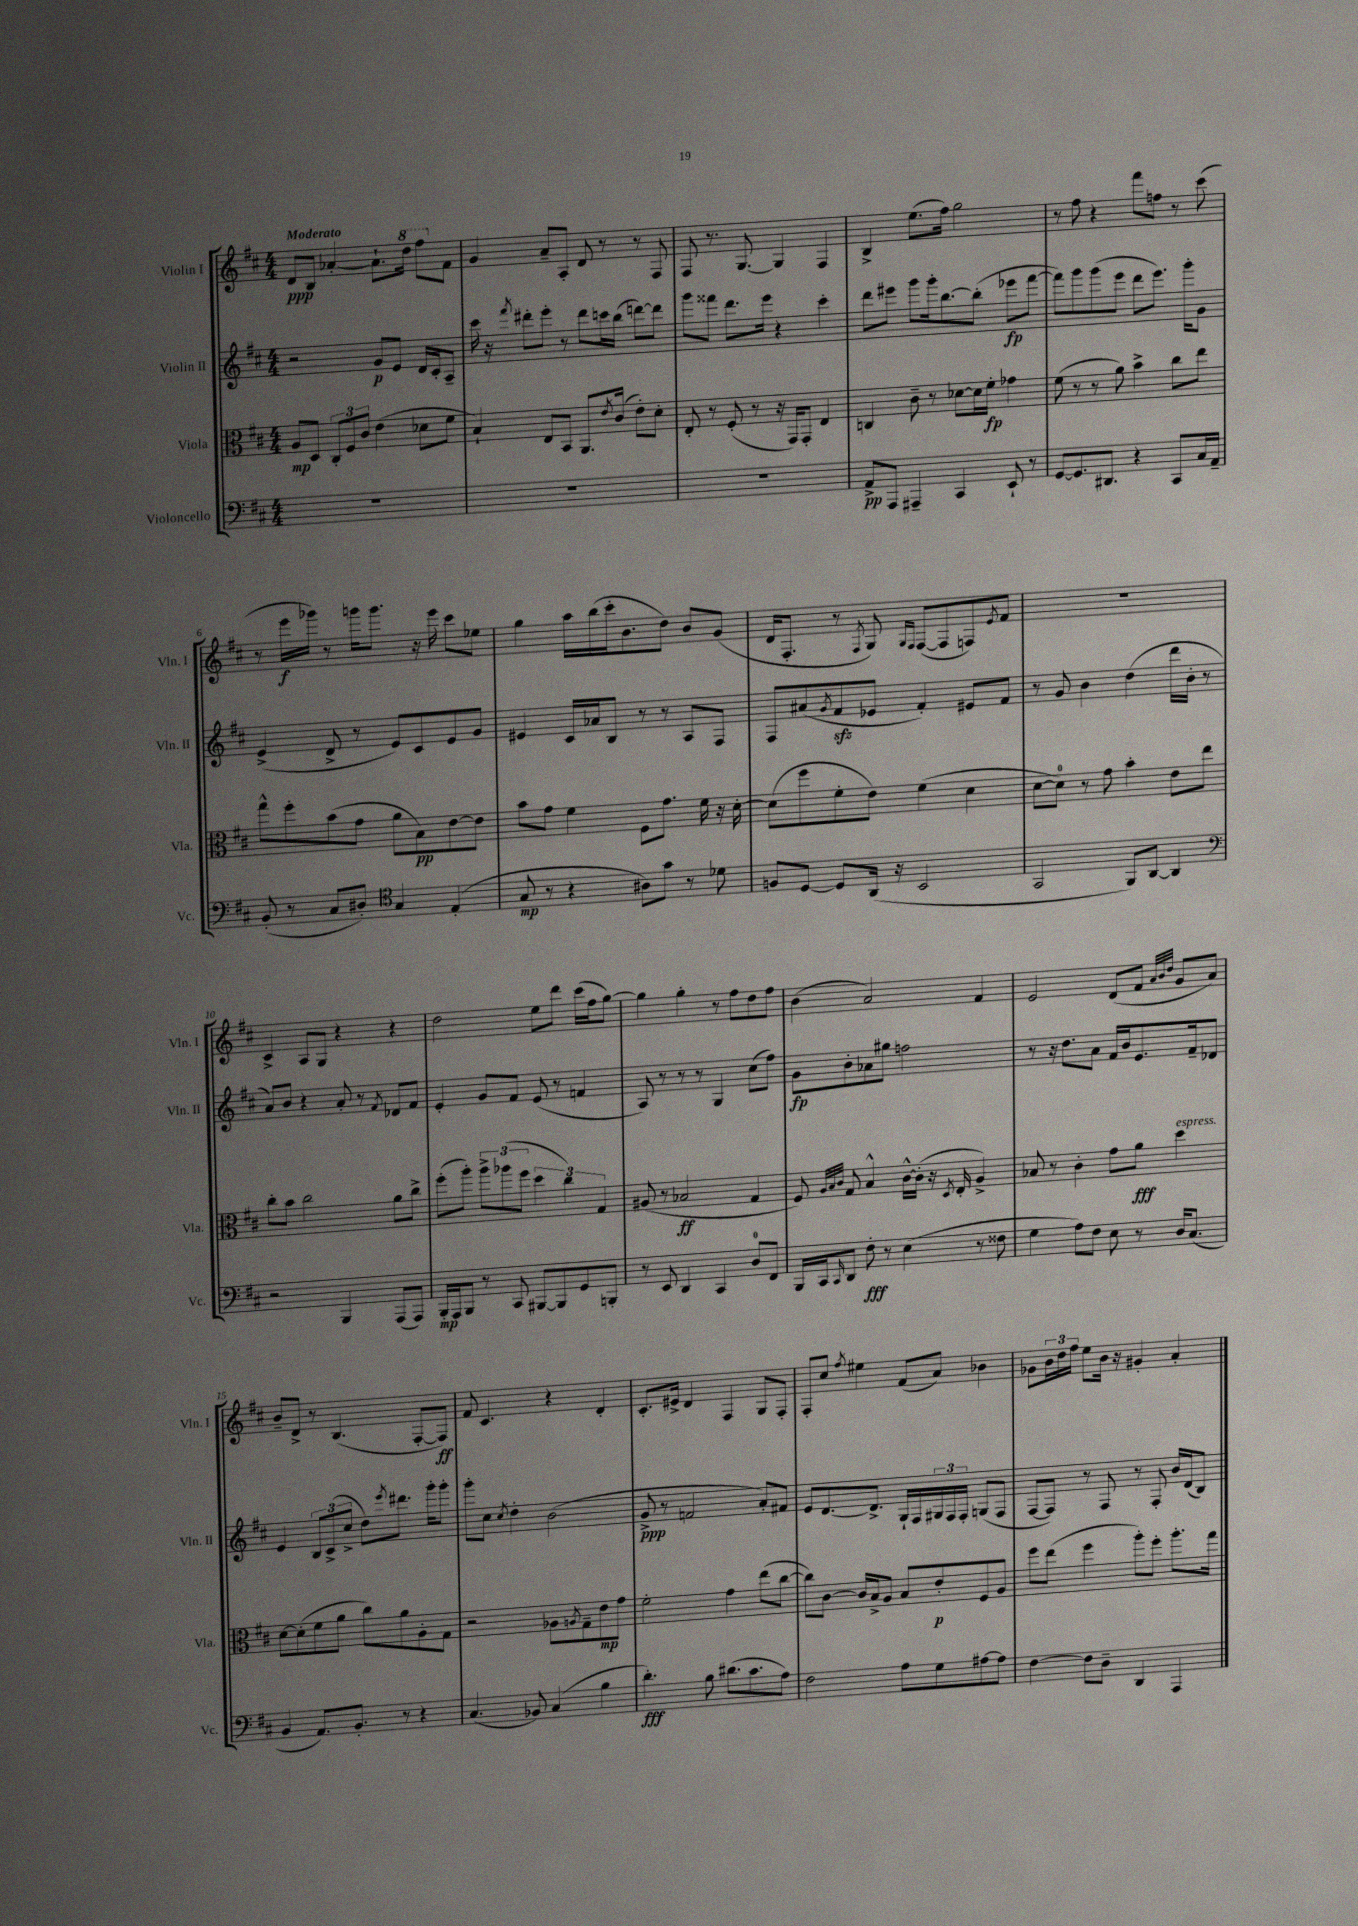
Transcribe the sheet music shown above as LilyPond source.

<<
\new StaffGroup <<
\new Staff = "s0" \with { instrumentName = "Violin I" shortInstrumentName = "Vln. I" } {
    \clef treble \key d \major \numericTimeSignature \time 4/4 \tempo "Moderato"
    d'8\ppp b8 aes'4~-. aes'8.-! \ottava #1 d'''16 fis'''8 \ottava #0 fis'8 |
    g'4 a'8-- a8-. d'8 r8 r8 fis8 |
    fis8 r8. g8.~ g4 fis4 |
    b4-> e''8.( fis''16) g''2 |
    r8 fis''8 r4 fis'''8 f''8 r8 cis'''8( |
    r8 e'''16\f ges'''16) r8 g'''16 g'''8. r16 e'''16 cis'''8 ees''8 |
    g''4 a''16 b''16( cis'''16-. b'8. d''8) b'8 g'8( |
    d'16 fis8.-. r8 \acciaccatura { fis8 } g8) \grace { g16 fis16 } fis8~( fis8 f8) \acciaccatura { e'8 } fis'8 |
    R1 |
    cis'4-> a8 g8 r4 r4 |
    d''2 e''8 d'''8 cis'''16( fis''16 g''8~) |
    g''4 g''4-. r8 fis''8 d''8 fis''8 |
    b'4( a'2) fis'4 |
    e'2 d'8( fis'8 \grace { a'32 b'32 d''32 } g'8 a'8) |
    b'8-- d'8-> r8 b4.( fis8~-. fis8\ff) |
    fis'8 cis'4. r4 d'4-. |
    cis'8.-. eis'16-> d'4 fis4 g8 fis8-. |
    fis8-. cis''8 \acciaccatura { fis''8 } eis''4 fis'8( a'8) bes'4 |
    ges'8 \tuplet 3/2 { b'16 d''16 fis''16 } e''8 b'16 r16 gis'4-. a'4-. \bar "|." |
}
\new Staff = "s1" \with { instrumentName = "Violin II" shortInstrumentName = "Vln. II" } {
    \clef treble \key d \major \numericTimeSignature \time 4/4
    r2 g'8\p e'8 d'16 cis'16-. a8-- |
    cis'''16 r16 \acciaccatura { fis'''8 } dis'''8-. e'''8-. r8 dis'''8 c'''16 b''16( d'''8~) d'''8 |
    g'''8 fisis'''8 d'''8. e'''16 r4 cis'''4-. |
    d'''8 eis'''8 g'''8 g'''16-. b''8.~ b''8-.( ees'''8\fp fis'''8~ |
    fis'''8) g'''8 g'''8( e'''8 d'''8 e'''8.) g'''16-. g'8 |
    e'4->( d'8-> r8 e'8) cis'8 e'8 g'8 |
    eis'4 cis'16 aes'16 b8 r8 r8 a8 fis8 |
    fis8 ais'8( \acciaccatura { g'8 } fis'8\sfz ees'8 fis'4-.) eis'8 fis'8 |
    r8 g'8 b'4 d''4( d'''16 b'16-. r8 |
    a'8) b'8 r4 a'8-. r8 \acciaccatura { fis'8 } des'8 fis'8 |
    e'4-. g'8 fis'8 e'8( r8 f'4 |
    a8) r8 r8 r8 g4 cis''8( fis''8) |
    g'8\fp b'8-. aes'8 gis''8 f''2 |
    r8 r16 d''8. a'8 fis'16 b'16 e'8. fis'16-- des'8 |
    e'4 \tuplet 3/2 { b8 cis'8->( cis''8-> } d''8) \acciaccatura { e'''8 } dis'''8. g'''16-. g'''8-. |
    g'''8-. cis''8 \acciaccatura { cis''8 } d''4-. b'2( |
    g'8->\ppp r8 f'2 a'8-.) fis'8 |
    e'8 d'8.~ d'8.-> g16-! fis16 \tuplet 3/2 { gis16 fis16 fis16-. } g8( fis8 |
    fis8~ fis8) r8 fis8 r8 fis8-. b'16 d'16( b8) \bar "|." |
}
\new Staff = "s2" \with { instrumentName = "Viola" shortInstrumentName = "Vla." } {
    \clef alto \key d \major \numericTimeSignature \time 4/4
    a8\mp d8 \tuplet 3/2 { cis8-. fis8 cis'8 } e'4( des'8 fis'8 |
    b4-!) e8 b,8 a,8. \acciaccatura { e'8 } cis'16( e'8-.) d'8-. |
    e8-. r8 fis8-.( r8 r16 g,16) g,8-. e4 |
    c4 cis'8-- r8 des'8~ des'16 fis'16-.\fp ges'4 |
    fis'8( r8 r8 a'8) b'4-> cis''8 e''8 |
    g''8-^ fis''8-. b'8( g'8 a'8 b8\pp) e'8~ e'8 |
    b'8 g'8 fis'4 fis8 g'8. fis'16 r16 d'16~-. |
    d'8( fis''8 fis'8-. e'8) fis'4( d'4 |
    d'8~ d'8-0) r8 g'8 b'4-. e'8 e''8 |
    cis''8-. b'8 cis''2 a'8 cis''8-> |
    fis''8-.( a''8-.) \tuplet 3/2 { a''8-> aes''8( fis''8 } \tuplet 3/2 { d''4 cis''4) g4 } |
    ais8( r8 bes2\ff g4 |
    fis8) \grace { a32 b32 cis'32 } g8 b4-^ cis'16~-^ cis'16-.( r16 \acciaccatura { d8 } e16-. a4->) |
    bes8 r8 cis'4-. g'8 a'8\fff d''4^\markup { \italic "espress." } |
    d'8~ d'8-.( fis'8 a'8 cis''8) a'8 a8-. g8 |
    r2 aes8 \acciaccatura { a8 } g8-- e'8\mp g'8 |
    fis'2-. g'4 e''8( cis''8~ |
    cis''8) cis'8~ cis'16 b16-> a8 b8 e'8-.\p fis8 a8 |
    fis''8 e''8( fis''4 a''8-.) fis''8-. a''8.-. g''16 \bar "|." |
}
\new Staff = "s3" \with { instrumentName = "Violoncello" shortInstrumentName = "Vc." } {
    \clef bass \key d \major \numericTimeSignature \time 4/4
    R1 |
    R1 |
    R1 |
    a,8->\pp a,,8 ais,,4-- cis,4 e,8-! r8 |
    g,8~ g,8. dis,8. r4 cis,8 cis16 a,16-- |
    b,8-.( r8 cis8 dis8-.) \clef tenor g4 e4-.( |
    g8\mp r8 r4 ais8) g'8 r8 des'8 |
    f8 d8~ d8 a,16( r16 b,2 |
    g,2 fis,8) a,8~ a,4 |
    \clef bass r2 b,,4 a,,8( a,,8) |
    b,,16-.\mp a,,16 b,,8 r8 cis,8 bis,,8~ bis,,8 g,8 b,,8-. |
    r8 e,8 d,4 cis,4 d8-0 fis,8 |
    b,,16 cis,16 \grace { cis,16 } d,8 fis8-.\fff r8 e4( r8 fisis8 |
    g4 a8) fis8 e8 r8 d16 cis8.( |
    b,4 a,8.) b,8.-. r8 r4 |
    cis4.( bes,8) cis4( b4 |
    d'4.-.\fff) b8 dis'8.( cis'8. a8) |
    fis2 a8 g8 ais8~ ais8 |
    fis4~ fis8 d8-- d,4 a,,4 \bar "|." |
}
>>
>>
